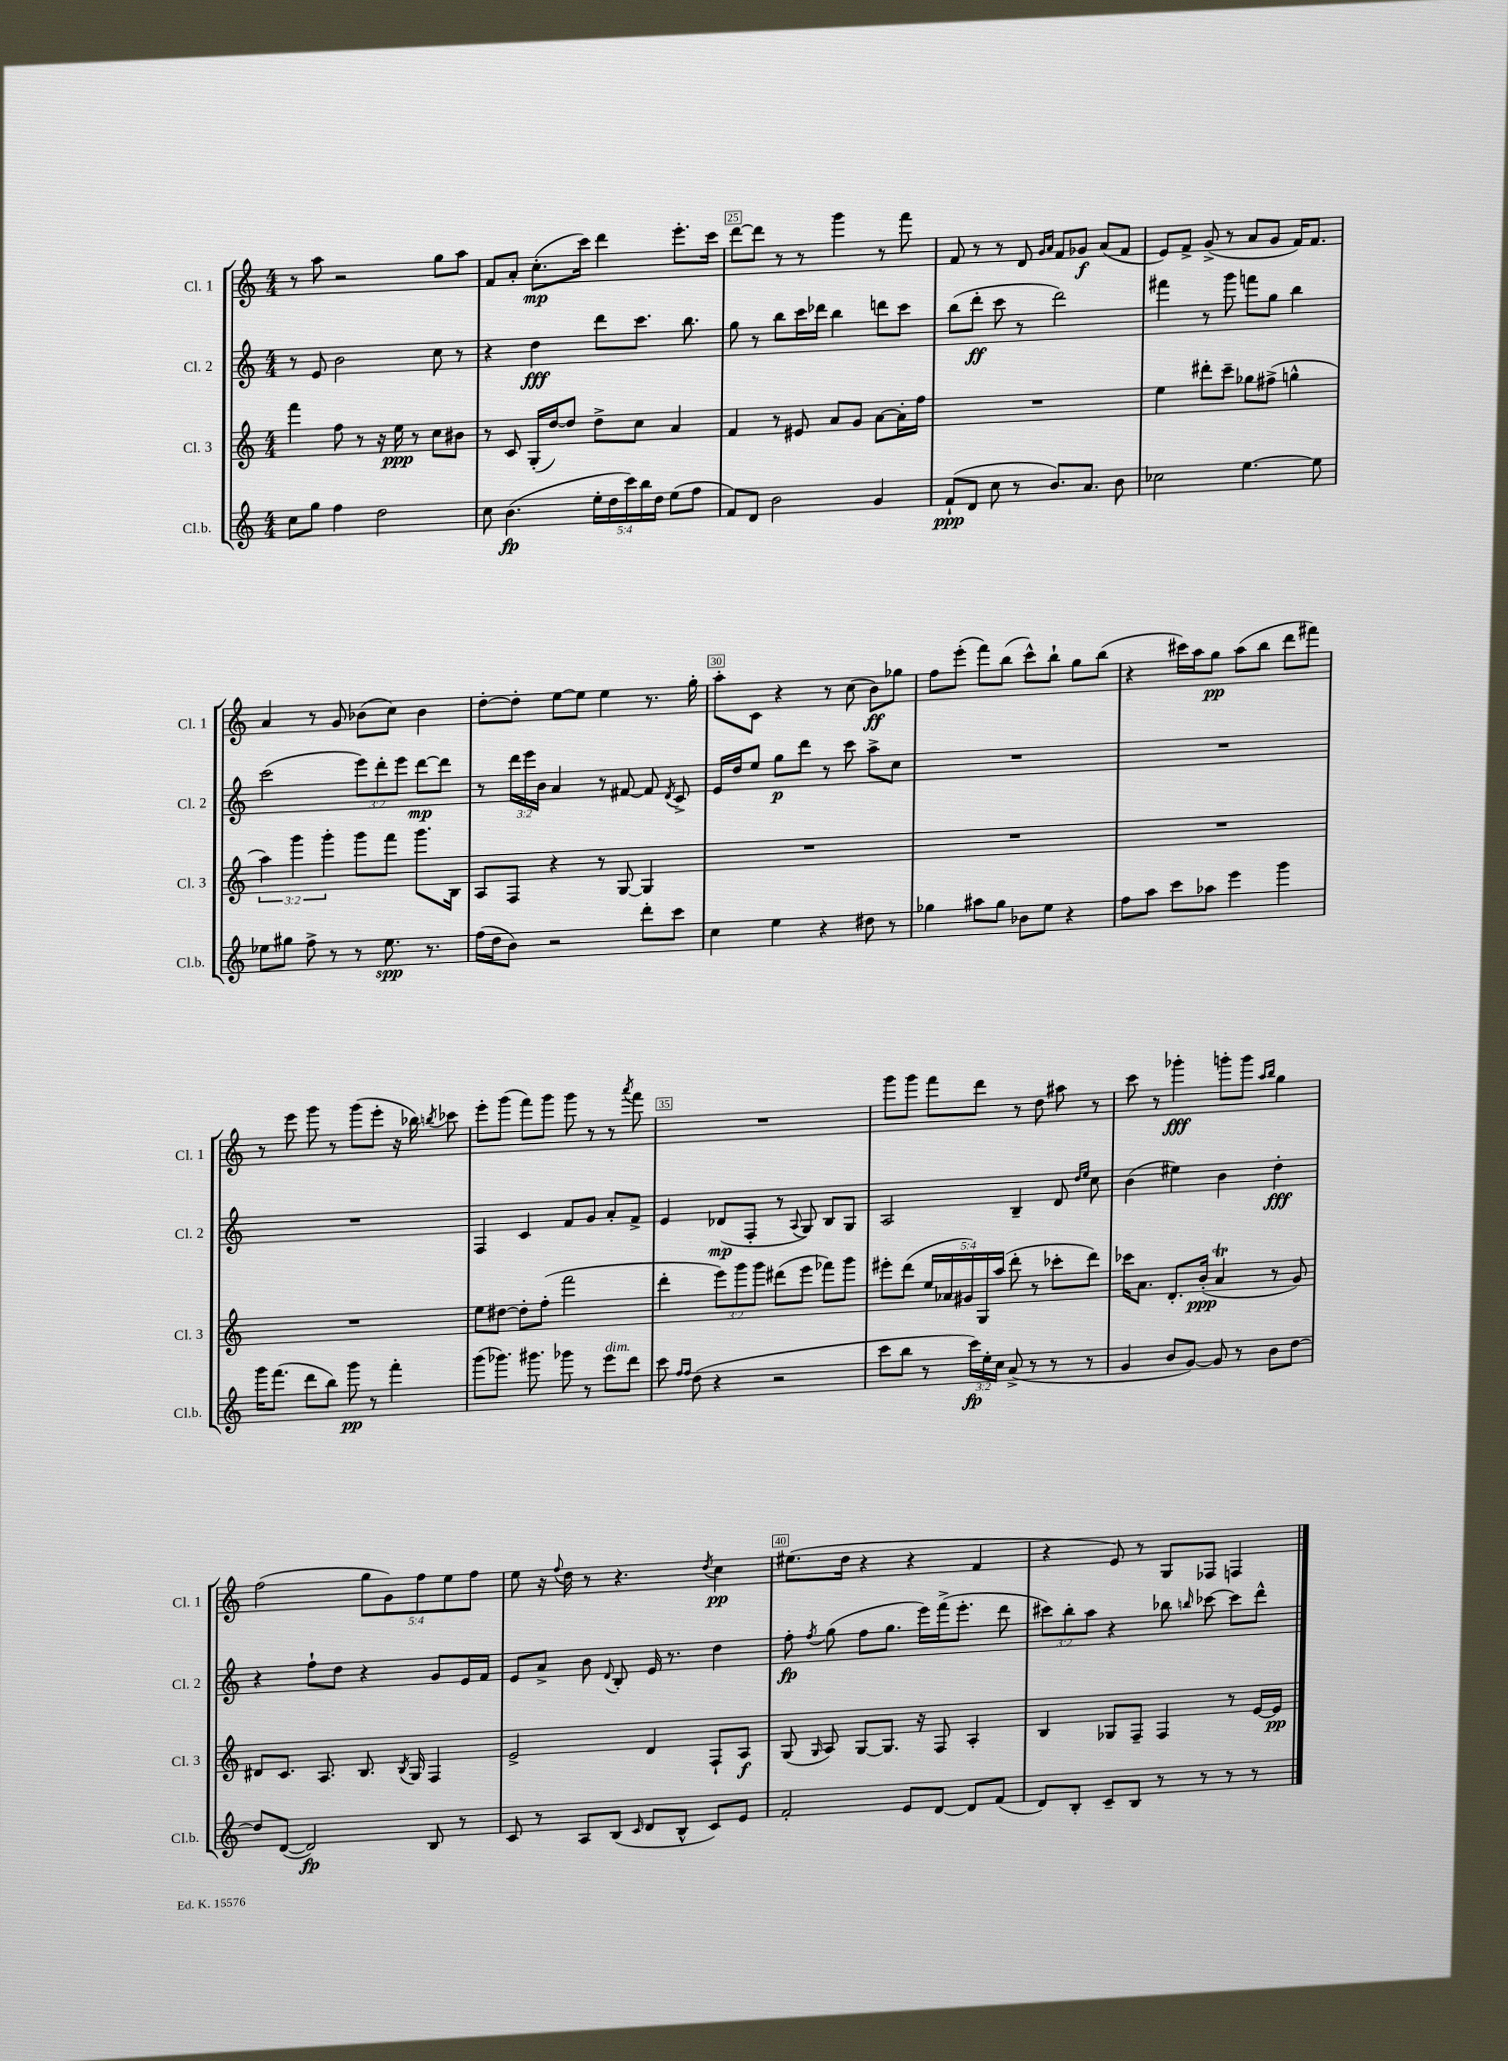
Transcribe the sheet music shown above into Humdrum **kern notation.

**kern	**dynam	**kern	**dynam	**kern	**dynam	**kern	**dynam
*part4	*part4	*part3	*part3	*part2	*part2	*part1	*part1
*staff4	*staff4	*staff3	*staff3	*staff2	*staff2	*staff1	*staff1
*I"Cl.b.	*	*I"Cl. 3	*	*I"Cl. 2	*	*I"Cl. 1	*
*I'Cl.b.	*	*I'Cl. 3	*	*I'Cl. 2	*	*I'Cl. 1	*
*clefG2	*	*clefG2	*	*clefG2	*	*clefG2	*
*k[]	*	*k[]	*	*k[]	*	*k[]	*
*M4/4	*	*M4/4	*	*M4/4	*	*M4/4	*
=23	=23	=23	=23	=23	=23	=23	=23
8cc\L	.	4fff\	.	8r	.	8r	.
8gg\J	.	.	.	8e/	.	8aa\	.
4ff\	.	8ff\	.	2b\	.	2r	.
.	.	8r	.	.	.	.	.
2dd\	.	16r	.	.	.	.	.
.	.	16ee\	ppp	.	.	.	.
.	.	8r	.	.	.	.	.
.	.	8cc\L	.	8cc\	.	8gg\L	.
.	.	8b#X\J	.	8r	.	8aa\J	.
=24	=24	=24	=24	=24	=24	=24	=24
8cc\	.	8r	.	4r	.	8f/L	.
(4.b\	fp	8c/	.	.	.	8a'/J	.
.	.	(16G'/LL	.	4dd\	fff	(8.cc'\L	mp
.	.	[16dd/J)	.	.	.	.	.
.	.	8dd/J]	.	.	.	.	.
.	.	.	.	.	.	16ccc\Jk)	.
20ee'\LL	.	8dd^\L	.	8ddd\L	.	4ddd\	.
20dd\	.	.	.	.	.	.	.
20ccc\)	.	.	.	.	.	.	.
.	.	8cc\J	.	8.ccc\J	.	.	.
20bb\	.	.	.	.	.	.	.
20dd\JJ	.	.	.	.	.	.	.
(8ee\L	.	4a/	.	.	.	8.eee'\L	.
.	.	.	.	8.bb\	.	.	.
8ff\J	.	.	.	.	.	.	.
.	.	.	.	.	.	16ccc\Jk	.
=25	=25	=25	=25	=25	=25	=25	=25
8f/L)	.	4f/	.	8gg\	.	[8ddd\L	.
8d/J	.	.	.	8r	.	8ddd\J]	.
2b\	.	8r	.	8bb\L	.	8r	.
.	.	8e#X/	.	16ccc\L	.	8r	.
.	.	.	.	16ddd-X\JJ	.	.	.
.	.	8a/L	.	4bb\	.	4ggg\	.
.	.	8g/J	.	.	.	.	.
4g/	.	[8a\L	.	8dddn\L	.	8r	.
.	.	16a'\L]	.	8ccc\J	.	8fff\	.
.	.	16ff\JJ	.	.	.	.	.
=26	=26	=26	=26	=26	=26	=26	=26
(8f`/L	ppp	1r	.	(8bb\L	.	8f/	.
8d/J	.	.	.	8ddd'\J	ff	8r	.
8cc\	.	.	.	8ccc\	.	8r	.
8r	.	.	.	8r	.	8d/	.
.	.	.	.	.	.	16qqg/LL	.
.	.	.	.	.	.	16qqa/JJ	.
8.b/L)	.	.	.	2ddd\)	.	8f/L	.
.	.	.	.	.	.	8g-X/J	f
8.a/J	.	.	.	.	.	.	.
.	.	.	.	.	.	(8a/L	.
8b\	.	.	.	.	.	8f/J	.
=27	=27	=27	=27	=27	=27	=27	=27
2cc-X\	.	4ee\	.	4fff#X\	.	8e/L)	.
.	.	.	.	.	.	8f^/J	.
.	.	8ddd#X'\L	.	8r	.	(8g^/	.
.	.	8ccc~\J	.	8ggg\	.	8r	.
[4.ee\	.	8gg-X\L	.	8fffn\L	.	8a/L	.
.	.	(8ff#X^\J	.	8gg\J	.	8g/J	.
.	.	4ggn^^\	.	4bb\	.	16f/KL)	.
.	.	.	.	.	.	8.f/J	.
8ee\]	.	.	.	.	.	.	.
!!LO:LB:g=z
=28	=28	=28	=28	=28	=28	=28	=28
8ee-X\L	.	6aa\)	.	(2ccc\	.	4a/	.
8gg#X\J	.	.	.	.	.	.	.
.	.	6ggg\	.	.	.	.	.
8ff^\	.	.	.	.	.	8r	.
.	.	6ggg'\	.	.	.	.	.
8r	.	.	.	.	.	8g/	.
8r	.	8ggg\L	.	12eee\L)	.	(8b-X\L	.
.	.	.	.	12ddd'\	.	.	.
8.ee-\	spp	8fff\J	.	.	.	8cc\J)	.
.	.	.	.	12eee\J	.	.	.
.	.	8.ggg\L	.	[8ddd\L	mp	4b-\	.
8.r	.	.	.	.	.	.	.
.	.	.	.	8ddd\J]	.	.	.
.	.	16B\Jk	.	.	.	.	.
=29	=29	=29	=29	=29	=29	=29	=29
(16ff\LL	.	8A/L	.	8r	.	[8dd'\L	.
16dd\J	.	.	.	.	.	.	.
8b\J)	.	8F/J	.	24ddd\LL	.	8dd'\J]	.
.	.	.	.	24eee\	.	.	.
.	.	.	.	24b\JJ	.	.	.
2r	.	4r	.	4a/	.	[8ee\L	.
.	.	.	.	.	.	8ee\J]	.
.	.	8r	.	8r	.	4ee\	.
.	.	[8G/	.	[8f#X/	.	.	.
8ddd'\L	.	4G/]	.	8f#/]	.	8.r	.
.	.	.	.	8qd/	.	.	.
8ccc\J	.	.	.	8c^/	.	.	.
.	.	.	.	.	.	16gg'\	.
=30	=30	=30	=30	=30	=30	=30	=30
4cc\	.	1r	.	16e/LL	.	8aa'\L	.
.	.	.	.	16dd/J	.	.	.
.	.	.	.	8ee/J	.	8c\J	.
4ee\	.	.	.	8gg\L	p	4r	.
.	.	.	.	8ddd\J	.	.	.
4r	.	.	.	8r	.	8r	.
.	.	.	.	8ccc\	.	(8cc\	.
8dd#X\	.	.	.	8aa^\L	.	8b\L)	ff
8r	.	.	.	8cc\J	.	8gg-X\J	.
=31	=31	=31	=31	=31	=31	=31	=31
4gg-X\	.	1r	.	1r	.	8ff\L	.
.	.	.	.	.	.	(8eee'\J	.
8aa#X\L	.	.	.	.	.	8fff\L)	.
8gg-\J	.	.	.	.	.	(8bb\J	.
8b-X\L	.	.	.	.	.	8ccc^^\L)	.
8ee\J	.	.	.	.	.	8bb`\J	.
4r	.	.	.	.	.	8gg\L	.
.	.	.	.	.	.	(8bb\J	.
=32	=32	=32	=32	=32	=32	=32	=32
8ff\L	.	1r	.	1r	.	4r	.
8aa\J	.	.	.	.	.	.	.
8ccc\L	.	.	.	.	.	16ccc#X\LL)	.
.	.	.	.	.	.	16aa\J	.
8aa-X\J	.	.	.	.	.	8gg\J	pp
4eee\	.	.	.	.	.	(8aa\L	.
.	.	.	.	.	.	8bb\J	.
4ggg\	.	.	.	.	.	8ddd\L	.
.	.	.	.	.	.	8fff#X\J)	.
!!LO:LB:g=z
=33	=33	=33	=33	=33	=33	=33	=33
16ggg\KL	.	1r	.	1r	.	8r	.
(8.fff\J	.	.	.	.	.	.	.
.	.	.	.	.	.	8eee\	.
8ddd\L	.	.	.	.	.	8ggg\	.
8bb\J)	.	.	.	.	.	8r	.
8ggg\	pp	.	.	.	.	(8ggg\L	.
8r	.	.	.	.	.	8eee'\J	.
4fff'\	.	.	.	.	.	16r	.
.	.	.	.	.	.	16bb-X\)	.
.	.	.	.	.	.	8qbbn/	.
.	.	.	.	.	.	8ccc-X\	.
=34	=34	=34	=34	=34	=34	=34	=34
(8ggg\L	.	8ee\L	.	4F/	.	8eee'\L	.
8.ggg-X\J)	.	[8dd#X\J	.	.	.	(8ggg\J	.
.	.	8dd#'\L]	.	4c/	.	8fff\L)	.
8.ggg#X\	.	.	.	.	.	.	.
.	.	(8ff'\J	.	.	.	8ggg\J	.
8ggg-X\	.	2fff\	.	8f/L	.	8ggg\	.
8r	.	.	.	8g/J	.	8r	.
!LO:TX:a:i:t=dim.	!	!	!	!	!	!	!
8eee\L	.	.	.	8a'/L	.	8r	.
.	.	.	.	.	.	8qaaa/	.
8ddd\J	.	.	.	8f^/J	.	8fff\	.
=35	=35	=35	=35	=35	=35	=35	=35
8ccc\	.	4ddd'\	.	4e/	.	1r	.
16qqff/LL	.	.	.	.	.	.	.
16qqff/JJ	.	.	.	.	.	.	.
(8dd\	.	.	.	.	.	.	.
4r	.	12eee\L)	.	(8d-X/L	mp	.	.
.	.	12ggg\	.	.	.	.	.
.	.	.	.	8F'/J	.	.	.
.	.	12ggg\J	.	.	.	.	.
2r	.	(8ddd#X\L	.	8r	.	.	.
.	.	.	.	8qqA/	.	.	.
.	.	8eee\J	.	8G/)	.	.	.
.	.	8fff-X\L)	.	8B/L	.	.	.
.	.	8ggg\J	.	8G/J	.	.	.
=36	=36	=36	=36	=36	=36	=36	=36
8ccc\L	.	8eee#X'\L	.	2A/	.	8ggg\L	.
8bb\J	.	(8ddd\J	.	.	.	8ggg\J	.
8r	.	20ee/LL	.	.	.	8fff\L	.
.	.	20a-X/	.	.	.	.	.
.	.	20g#X/)	.	.	.	.	.
24ccc\LL)	fp	.	.	.	.	8ddd\J	.
.	.	20G/	.	.	.	.	.
24ee'\	.	.	.	.	.	.	.
.	.	(20aa/JJ	.	.	.	.	.
24cc\JJ	.	.	.	.	.	.	.
(8a^/	.	8ddd'\	.	4B~/	.	8r	.
8r	.	8r	.	.	.	8dd\	.
8r	.	8ccc-X'\L	.	8d/	.	8aa#X\	.
.	.	.	.	16qqdd/LL	.	.	.
.	.	.	.	16qqee/JJ	.	.	.
8r	.	8ddd\J)	.	8cc\	.	8r	.
=37	=37	=37	=37	=37	=37	=37	=37
4g/	.	16ccc-X\KL	.	(4b\	.	8ccc\	.
.	.	8.a\J	.	.	.	.	.
.	.	.	.	.	.	8r	.
8b/L	.	8.d'/L	.	4ee#X\)	.	4ggg-X'\	fff
[8g/J)	.	.	.	.	.	.	.
.	.	(16b'/Jk	ppp	.	.	.	.
8g/]	.	4aT/	.	4b\	.	8gggn'\L	.
8r	.	.	.	.	.	8ggg\J	.
.	.	.	.	.	.	16qqaa/LL	.
.	.	.	.	.	.	16qqbb/JJ	.
8b\L	.	8r	.	4dd'\	fff	4gg\	.
[8dd\J	.	8g/)	.	.	.	.	.
!!LO:LB:g=z
=38	=38	=38	=38	=38	=38	=38	=38
8dd/L]	.	8d#X/L	.	4r	.	(2ff\	.
([8d/J	.	8.c/J	.	.	.	.	.
2d/])	fp	.	.	8ff`\L	.	.	.
.	.	8.A/	.	.	.	.	.
.	.	.	.	8dd\J	.	.	.
.	.	8.B/	.	4r	.	10gg\L	.
.	.	.	.	.	.	10g\)	.
.	.	8qB/	.	.	.	.	.
.	.	16G/	.	.	.	.	.
.	.	.	.	.	.	10ff\	.
8B/	.	4F/	.	8g/L	.	.	.
.	.	.	.	.	.	10ee\	.
8r	.	.	.	16e/L	.	.	.
.	.	.	.	.	.	10ff\J	.
.	.	.	.	16f/JJ	.	.	.
=39	=39	=39	=39	=39	=39	=39	=39
8c/	.	2e^/	.	8e/L	.	8ee\	.
8r	.	.	.	8a^/J	.	16r	.
.	.	.	.	.	.	8qqff/	.
.	.	.	.	.	.	16dd\	.
8A/L	.	.	.	8b\	.	8r	.
.	.	.	.	8qqd/	.	.	.
(8B/J	.	.	.	8B'/	.	4.r	.
16qqc/	.	.	.	.	.	.	.
8d/L	.	4d/	.	16e/	.	.	.
.	.	.	.	8.r	.	.	.
8B^^/J	.	.	.	.	.	.	.
.	.	.	.	.	.	8qdd/	.
8c/L)	.	8F`/L	.	4dd\	.	4cc\	pp
8e/J	.	8A/J	f	.	.	.	.
=40	=40	=40	=40	=40	=40	=40	=40
2f'/	.	(8G/	.	8ff'\	fp	(8.ee#X\L	.
.	.	16qqG/	.	8qff/	.	.	.
.	.	8A/)	.	(8gg\	.	.	.
.	.	.	.	.	.	16dd\Jk	.
.	.	[8G/L	.	8ff\L	.	4r	.
.	.	8.G/J]	.	8.gg\J	.	.	.
8e/L	.	.	.	.	.	4r	.
.	.	16r	.	16eee\LL)	.	.	.
[8d/J	.	8F/	.	(16fff^\J	.	.	.
.	.	.	.	8.eee'\J	.	.	.
8d/L]	.	4A'/	.	.	.	4f/	.
(8f/J	.	.	.	8ddd\	.	.	.
=41	=41	=41	=41	=41	=41	=41	=41
8d/L)	.	4B/	.	12ccc#X\L)	.	4r	.
.	.	.	.	12bb'\	.	.	.
8B'/J	.	.	.	.	.	.	.
.	.	.	.	12aa\J	.	.	.
8c~/L	.	8G-X/L	.	4r	.	8e/)	.
8B/J	.	8F~/J	.	.	.	8r	.
8r	.	4F/	.	8bb-X\	.	8G/L	.
.	.	.	.	16qqbbn/	.	.	.
8r	.	.	.	[8ccc-X\	.	8F-X/J	.
8r	.	8r	.	8ccc-\L]	.	4Fn/	.
8r	.	[16e/LL	.	8ddd^^\J	.	.	.
.	.	16e/JJ]	pp	.	.	.	.
==	==	==	==	==	==	==	==
*-	*-	*-	*-	*-	*-	*-	*-
